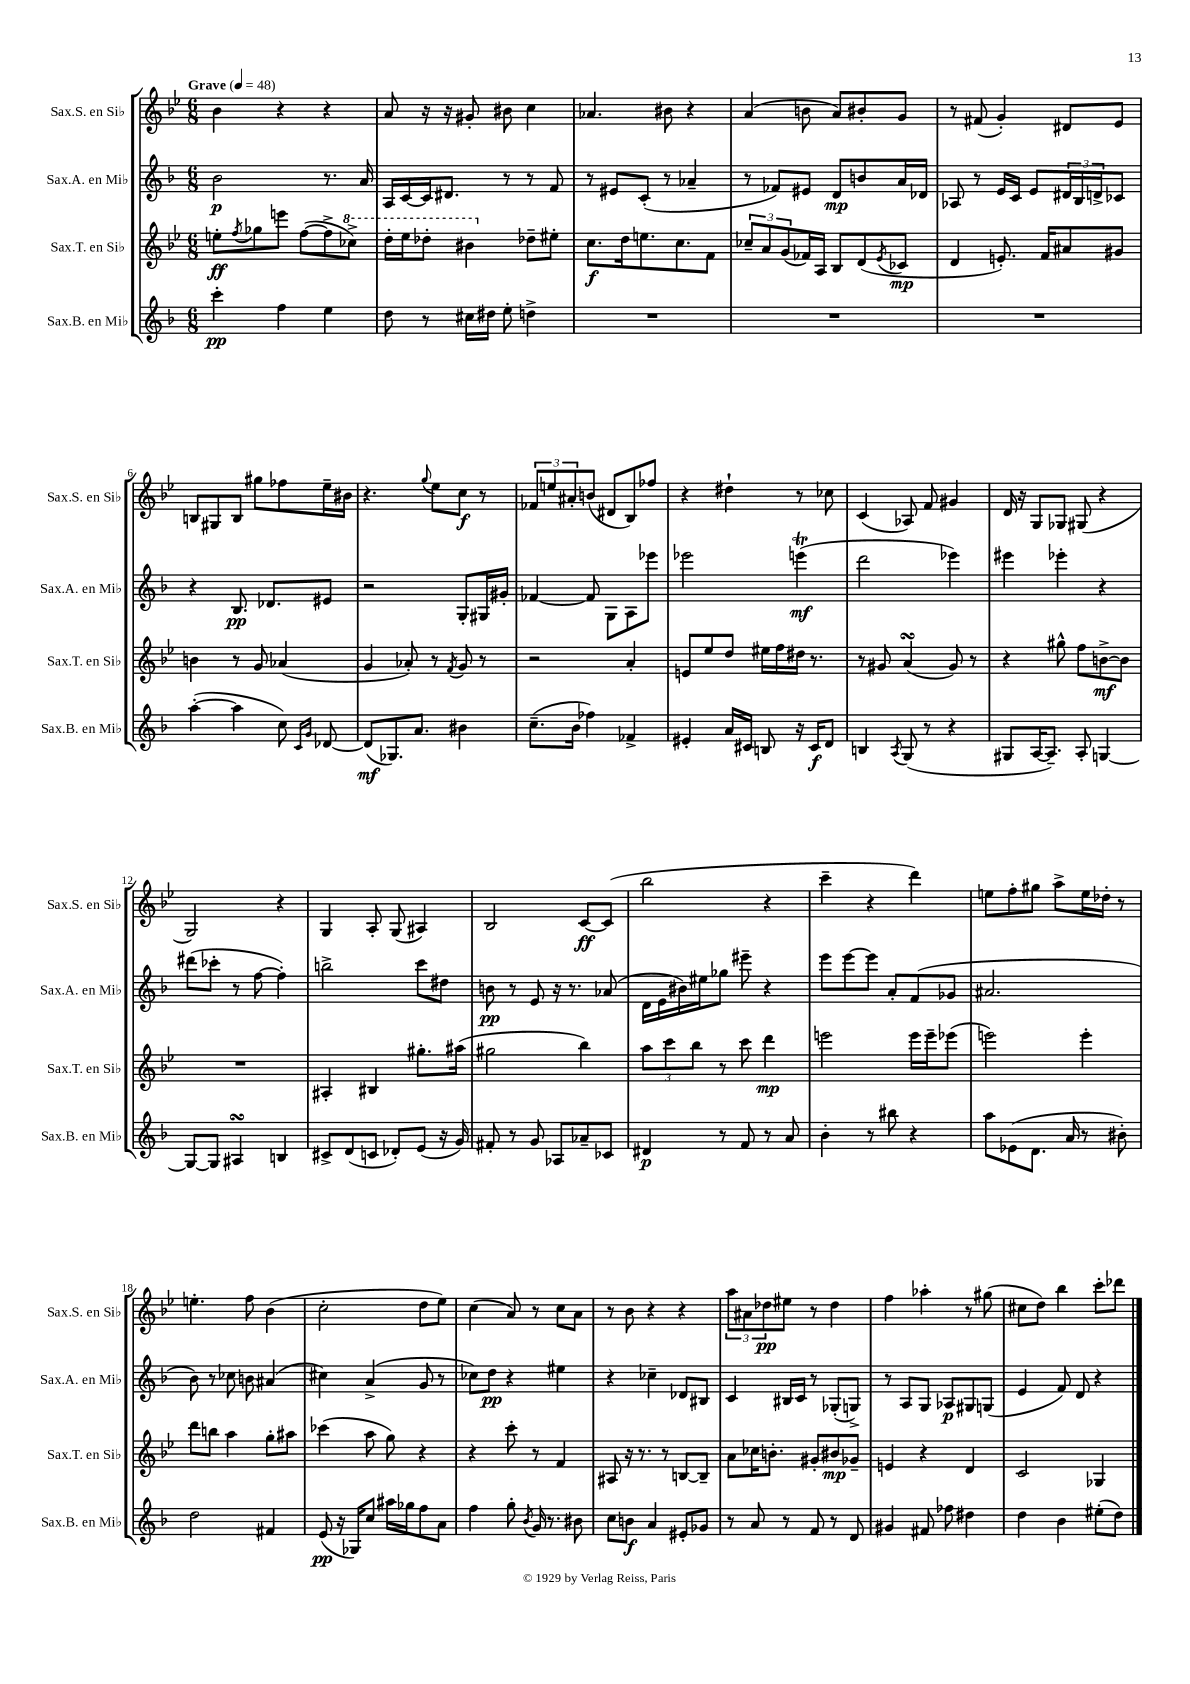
<<
\new StaffGroup <<
\new Staff = "s0" \with { instrumentName = "Sax.S. en Sib" shortInstrumentName = "Sax.S. en Sib" } {
    \clef treble \key bes \major \numericTimeSignature \time 6/8 \tempo "Grave" 4 = 48
    bes'4 r4 r4 |
    a'8 r16 r16 gis'8-. bis'8 c''4 |
    aes'4. bis'8 r4 |
    a'4( b'8 a'8) bis'8-. g'8 |
    r8 fis'8( g'4-.) dis'8 ees'8 |
    b8 gis8 b8 gis''8 fes''8 ees''16-- bis'16 |
    r4. \appoggiatura { g''8 } ees''8 c''8\f r8 |
    \tuplet 3/2 { fes'8 e''8 ais'8-. } b'8( dis'8 bes8) fes''8 |
    r4 dis''4-! r8 ces''8 |
    c'4( aes8) f'8 gis'4 |
    d'16 r16 g8 ges8 gis8( r4 |
    g2) r4 |
    g4 a8-. g8( ais4) |
    bes2 c'8~\ff c'8( |
    bes''2 r4 |
    c'''4-- r4 d'''4) |
    e''8 f''8-. gis''8 a''8-> e''16 des''16-. r8 |
    e''4.-. f''8 bes'4( |
    c''2-. d''8 ees''8) |
    c''4( a'8) r8 c''8 a'8 |
    r8 bes'8 r4 r4 |
    \tuplet 3/2 { a''8 ais'8 des''8\pp } eis''8 r8 des''4 |
    f''4 aes''4-. r8 gis''8( |
    cis''8 d''8) bes''4 c'''8-. des'''8 \bar "|." |
}
\new Staff = "s1" \with { instrumentName = "Sax.A. en Mib" shortInstrumentName = "Sax.A. en Mib" } {
    \clef treble \key f \major \numericTimeSignature \time 6/8
    bes'2\p r8. a'16 |
    a16 c'16~ c'16 dis'8. r8 r8 f'8 |
    r8 eis'8 c'8-.( r8 aes'4-- |
    r8 fes'8) eis'8 d'8\mp b'8 a'16 des'16 |
    aes8 r8 e'16 c'16 e'8 \tuplet 3/2 { dis'16 bes16 d'16-> } ces'8 |
    r4 bes8.\pp des'8. eis'8 |
    r2 g8-. gis16 gis'16-. |
    fes'4~ fes'8 g8 a8 ees'''8 |
    ees'''2 e'''4\trill\mf( |
    d'''2 ees'''4) |
    eis'''4 ees'''4-. r4 |
    dis'''8( ces'''8-. r8 f''8~ f''4-.) |
    b''2-> c'''8 dis''8 |
    b'8\pp r8 e'8 r16 r8. aes'8( |
    d'16 e'16 bis'16) eis''16 ges''8 eis'''8-- r4 |
    e'''8 e'''8~ e'''8 a'8-. f'8( ges'8 |
    ais'2. |
    bes'8) r8 ces''8 b'8 ais'4( |
    cis''4) a'4->( g'8 r8 |
    ces''8) d''8\pp r4 eis''4 |
    r4 ces''4-- des'8 bis8 |
    c'4 bis16 c'16 r8 ges8-.( g8->) |
    r8 a8 g8 aes8\p gis8 g8( |
    e'4 f'8) d'8 r4 \bar "|." |
}
\new Staff = "s2" \with { instrumentName = "Sax.T. en Sib" shortInstrumentName = "Sax.T. en Sib" } {
    \clef treble \key bes \major \numericTimeSignature \time 6/8
    e''8-.\ff \acciaccatura { f''8 } ges''8 e'''8 f''8~( f''8-> \ottava #1 ces'''8->) |
    d'''16-. ees'''16 des'''8-. bis''4 \ottava #0 des''8-- eis''8-. |
    c''8.\f d''16 e''8. c''8. f'8 |
    \tuplet 3/2 { ces''8-- a'8 g'8( } fes'16) a16 bes8 d'8( \acciaccatura { ees'8 } ces'8\mp |
    d'4 e'8.-.) f'16 ais'8 gis'8 |
    b'4 r8 g'8 aes'4( |
    g'4 aes'8-.) r8 \acciaccatura { f'8 } g'8 r8 |
    r2 a'4-. |
    e'8 ees''8 d''8 eis''16 f''16 dis''16 r8. |
    r8 gis'8 a'4\turn( gis'8) r8 |
    r4 gis''8-^ f''8 b'8~->\mf b'8 |
    R2. |
    ais4-. bis4 gis''8.-. ais''16( |
    gis''2 bes''4) |
    \tuplet 3/2 { a''8 c'''8 bes''8 } r8 c'''8 d'''4\mp |
    e'''2 e'''16 e'''16-- ees'''8( |
    e'''2) e'''4-. |
    d'''8 b''8 a''4 g''8-. ais''8 |
    ces'''4( a''8 g''8) r4 |
    r4 c'''8-. r8 f'4 |
    ais8 r16 r8. r8 b8~ b8-- |
    a'8 ces''16 b'8.-. gis'8-. bis'8\mp ges'8-- |
    e'4 r4 d'4 |
    c'2 ges4 \bar "|." |
}
\new Staff = "s3" \with { instrumentName = "Sax.B. en Mib" shortInstrumentName = "Sax.B. en Mib" } {
    \clef treble \key f \major \numericTimeSignature \time 6/8
    c'''4-.\pp f''4 e''4 |
    d''8 r8 cis''16 dis''16 e''8-. d''4-> |
    R2. |
    R2. |
    R2. |
    a''4~-.( a''4 c''8) \grace { c'16 g'16 } des'8~ |
    des'8\mf( ges8.) a'8. bis'4 |
    c''8.--( bes'16 fes''4) fes'4-> |
    eis'4-. a'16 cis'16 b8 r16 cis'16\f d'8 |
    b4 \acciaccatura { a8 } g8( r8 r4 |
    gis8 a16~ a8.--) a8-. g4~ |
    g8~ g8 ais4\turn b4 |
    cis'8-> d'8( c'8 des'8-.) e'8( r16 g'16) |
    fis'8-. r8 g'8 aes8 aes'8-- ces'8 |
    dis'4\p r8 f'8 r8 a'8 |
    bes'4-. r8 bis''8 r4 |
    a''8 ees'8( d'8. a'16 r8 bis'8-.) |
    d''2 fis'4 |
    e'8\pp( r16 ges16) c''8 ais''16 ges''16 f''8 a'8 |
    f''4 g''8-. \acciaccatura { bes'8 } g'16 r8. bis'8 |
    c''8 b'8\f a'4 eis'8-. ges'8 |
    r8 a'8 r8 f'8 r8 d'8 |
    gis'4 fis'8 fes''8 dis''4 |
    d''4 bes'4 eis''8-.( d''8) \bar "|." |
}
>>
>>
